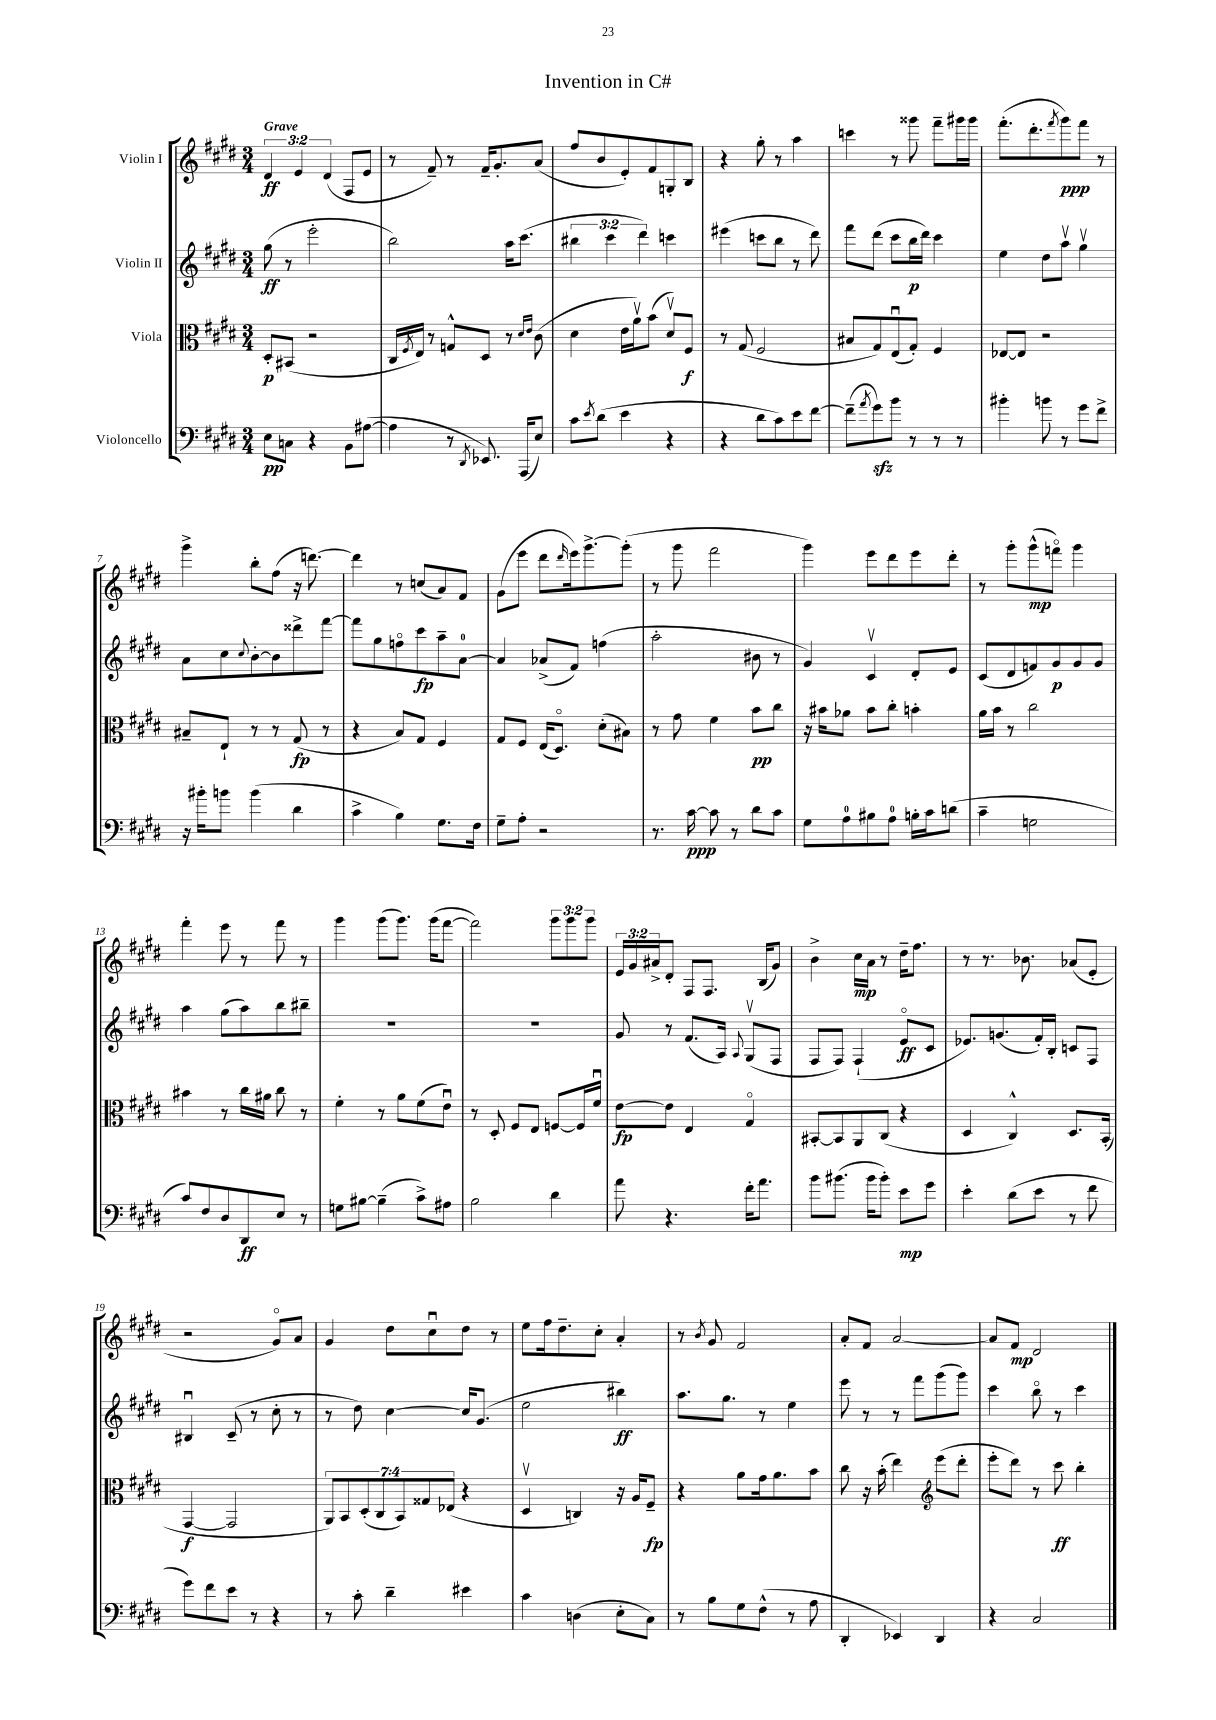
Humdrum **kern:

**kern	**dynam	**kern	**dynam	**kern	**dynam	**kern	**dynam
*part4	*part4	*part3	*part3	*part2	*part2	*part1	*part1
*staff4	*staff4	*staff3	*staff3	*staff2	*staff2	*staff1	*staff1
*I"Violoncello	*	*I"Viola	*	*I"Violin II	*	*I"Violin I	*
*clefF4	*	*clefC3	*	*clefG2	*	*clefG2	*
*k[f#c#g#d#]	*	*k[f#c#g#d#]	*	*k[f#c#g#d#]	*	*k[f#c#g#d#]	*
*M3/4	*	*M3/4	*	*M3/4	*	*M3/4	*
=1	=1	=1	=1	=1	=1	=1	=1
!	!	!	!	!	!	!LO:TX:a:B:t=Grave	!
8E\L	pp	8D#'/L	p	(8gg#\	ff	6d#/	ff
8Cn\J	.	(8BB#X/J	.	8r	.	.	.
.	.	.	.	.	.	6e/	.
4r	.	2r	.	2eee'\	.	.	.
.	.	.	.	.	.	(6d#/	.
8BB\L	.	.	.	.	.	8F#/L	.
([8A#X\J	.	.	.	.	.	8e/J	.
=2	=2	=2	=2	=2	=2	=2	=2
4A#\]	.	16C#/LL	.	2bb\)	.	8r	.
.	.	8qF#/	.	.	.	.	.
.	.	16E/JJ)	.	.	.	.	.
.	.	8r	.	.	.	8f#~/)	.
8r	.	8Gn^^/L	.	.	.	8r	.
8qDD#/	.	.	.	.	.	.	.
8.EE-X/)	.	8D#/J	.	.	.	16f#~/KL	.
.	.	.	.	.	.	8.g#'/	.
.	.	8r	.	16aa\KL	.	.	.
(16AAA/KL	.	.	.	(8.ccc#\J	.	.	.
.	.	16qqd#/LL	.	.	.	.	.
.	.	16qqe/JJ	.	.	.	.	.
8E/J)	.	(8c#\	.	.	.	(8a/J	.
=3	=3	=3	=3	=3	=3	=3	=3
8c#\L	.	4d#\	.	6bb#X\	.	8ff#/L	.
8qe/	.	.	.	.	.	.	.
(8d#\J	.	.	.	.	.	8b/	.
.	.	.	.	6ccc#\	.	.	.
4e\	.	16e\LL	.	.	.	8e'/)	.
.	.	16av\J)	.	.	.	.	.
.	.	.	.	6ddd#\)	.	.	.
.	.	(8b\J	.	.	.	8f#/	.
4r	.	8d#v/L)	.	4cccn\	.	8Gn'/	.
.	.	8F#/J	f	.	.	8B/J	.
=4	=4	=4	=4	=4	=4	=4	=4
4r	.	8r	.	(4eee#X\	.	4r	.
.	.	(8G#/	.	.	.	.	.
8d#\L	.	2F#/	.	8cccn\L	.	8gg#'\	.
8c#\)	.	.	.	8bb\J	.	8r	.
8e\	.	.	.	8r	.	4aa\	.
[8f#\J	.	.	.	8ddd#\)	.	.	.
=5	=5	=5	=5	=5	=5	=5	=5
(8f#~\L]	.	8B#X/L	.	8fff#\L	.	4cccn\	.
8qa/	.	.	.	.	.	.	.
8g#zz\)	.	8G#/)	.	(8ddd#\J	.	.	.
8b\J	.	(8Eu/	.	8ccc#\L	.	8r	.
8r	.	8G#'/J)	.	16bb\L	p	8ggg##X\	.
.	.	.	.	16ddd#\JJ)	.	.	.
8r	.	4F#/	.	4ccc#\	.	8fff#~\L	.
8r	.	.	.	.	.	16ggg#X\L	.
.	.	.	.	.	.	16ggg#\JJ	.
=6	=6	=6	=6	=6	=6	=6	=6
4b#X'\	.	[8E-X/L	.	4ee\	.	(8.fff#'\L	.
.	.	8E-/J]	.	.	.	.	.
.	.	.	.	.	.	8.ddd#'\	.
8bn\	.	2r	.	8dd#\L	.	.	.
.	.	.	.	.	.	8qfff#/	.
8r	.	.	.	8aav\J	.	8ggg#\)	ppp
8g#\L	.	.	.	4gg#v\	.	8fff#\J	.
8f#^\J	.	.	.	.	.	8r	.
!!LO:LB:g=z
=7	=7	=7	=7	=7	=7	=7	=7
16r	.	8B#X~/L	.	8a\L	.	4ggg#^\	.
16b#X'\KL	.	.	.	.	.	.	.
8bn\J	.	8E`/J	.	8cc#\	.	.	.
.	.	.	.	8qqcc#/	.	.	.
(4b\	.	8r	.	[8b'\	.	8bb'\L	.
.	.	8r	.	8b\]	.	(8ff#\J	.
4d#\	.	(8G#/	fp	8ddd##X^\	.	16r	.
.	.	.	.	.	.	[8.dddn\)	.
.	.	8r	.	[8fff#\J	.	.	.
=8	=8	=8	=8	=8	=8	=8	=8
4c#^\	.	4r	.	8fff#\L]	.	4ddd\]	.
.	.	.	.	8gg#\	.	.	.
4B\)	.	8B/L)	.	8ffn\	.	8r	.
.	.	8G#/J	.	8ccc#\	fp	(8ccn/L	.
8.G#\L	.	4F#/	.	8aa~\	.	8a/)	.
.	.	.	.	[8a\J	.	8f#/J	.
16F#\Jk	.	.	.	.	.	.	.
=9	=9	=9	=9	=9	=9	=9	=9
8G#~\L	.	8G#/L	.	4a/]	.	(8g#\L	.
8A'\J	.	8F#/J	.	.	.	8eee\J	.
2r	.	(16E/KL	.	(8a-X^/L	.	8ddd#\L	.
.	.	8.D#/J)	.	.	.	.	.
.	.	.	.	.	.	16qqddd#/	.
.	.	.	.	8f#/J)	.	16eee\k)	.
.	.	.	.	.	.	[8.ggg#^\	.
.	.	(8d#'\L	.	(4ffn\	.	.	.
.	.	8B#X\J)	.	.	.	(8ggg#'\J]	.
=10	=10	=10	=10	=10	=10	=10	=10
8.r	.	8r	.	2aa'\	.	8r	.
.	.	8g#\	.	.	.	8ggg#\	.
[16c#\	ppp	.	.	.	.	.	.
8c#\]	.	4f#\	.	.	.	2fff#\	.
8r	.	.	.	.	.	.	.
8d#\L	.	8b\L	pp	8b#X\	.	.	.
8c#\J	.	8cc#\J	.	8r	.	.	.
=11	=11	=11	=11	=11	=11	=11	=11
8G#\L	.	16r	.	4g#/)	.	4ggg#\)	.
.	.	16b#X\KL	.	.	.	.	.
8A\	.	8a-X\J	.	.	.	.	.
8B#X\	.	8b#\L	.	4c#v/	.	8eee\L	.
8A\J	.	8cc#'\J	.	.	.	8ddd#\	.
16Bn'\LL	.	4bn'\	.	8d#'/L	.	8eee\	.
16c#\J	.	.	.	.	.	.	.
(8dn\J	.	.	.	8e/J	.	8ddd#'\J	.
=12	=12	=12	=12	=12	=12	=12	=12
4c#~\	.	16a\LL	.	(8c#/L	.	8r	.
.	.	16b\JJ	.	.	.	.	.
.	.	8r	.	8d#/	.	8ggg#'\L	.
2Gn\	.	2cc#\	.	8fn/)	.	(8ggg#^^\	mp
.	.	.	.	8g#/	p	8fffn\J)	.
.	.	.	.	8g#/	.	4ggg#\	.
.	.	.	.	8g#/J	.	.	.
!!LO:LB:g=z
=13	=13	=13	=13	=13	=13	=13	=13
8c#/L)	.	4b#X\	.	4aa\	.	4fff#'\	.
8F#/	.	.	.	.	.	.	.
8D#/	.	8r	.	(8gg#\L	.	8eee\	.
8DD#/	ff	16cc#\LL	.	8aa\)	.	8r	.
.	.	16a#X\JJ	.	.	.	.	.
8E/J	.	8cc#\	.	8bb\	.	8fff#\	.
8r	.	8r	.	8bb#X~\J	.	8r	.
=14	=14	=14	=14	=14	=14	=14	=14
8Gn\L	.	4f#'\	.	2.r	.	4ggg#\	.
[8B#X\J	.	.	.	.	.	.	.
(4B#~\]	.	8r	.	.	.	(8ggg#\L	.
.	.	8a\L	.	.	.	8.ggg#\J)	.
8c#^\L)	.	(8f#\	.	.	.	.	.
.	.	.	.	.	.	(16ggg#\KL	.
8A#X\J	.	8eu\J)	.	.	.	[8fff#\J	.
=15	=15	=15	=15	=15	=15	=15	=15
2B\	.	8r	.	2.r	.	2fff#\])	.
.	.	8D#'/	.	.	.	.	.
.	.	8F#/L	.	.	.	.	.
.	.	8E/J	.	.	.	.	.
4d#\	.	[8Fn/L	.	.	.	12ggg#\L	.
.	.	.	.	.	.	12ggg#\	.
.	.	16F/L]	.	.	.	.	.
.	.	.	.	.	.	12ggg#\J	.
.	.	16f#u/JJ	.	.	.	.	.
=16	=16	=16	=16	=16	=16	=16	=16
8a\	.	[8e\L	fp	8g#/	.	24e/LL	.
.	.	.	.	.	.	24g#/	.
.	.	.	.	.	.	24a#X^/J	.
4.r	.	8e\J]	.	8r	.	8d#'/J	.
.	.	4E/	.	(8.f#/L	.	8F#/L	.
.	.	.	.	.	.	8.F#/J	.
.	.	.	.	16A/Jk)	.	.	.
.	.	.	.	8qqA/	.	.	.
16f#'\KL	.	4G#/	.	(8G#v/L	.	.	.
8.a\J	.	.	.	.	.	(16B/KL	.
.	.	.	.	8F#/J	.	8g#/J)	.
=17	=17	=17	=17	=17	=17	=17	=17
8b\L	.	[8BB#X'/L	.	8F#/L	.	4b^\	.
(8.b#X\J	.	8BB#/]	.	8F#/J)	.	.	.
.	.	8AA/	.	(4F#`/	.	16cc#\LL	mp
16b#\KL	.	.	.	.	.	16a\JJ	.
8b#'\J)	.	(8C#/J	.	.	.	8r	.
8e\L	mp	4r	.	8e/L	ff	16dd#~\KL	.
.	.	.	.	.	.	8.ff#\J	.
8g#\J	.	.	.	8c#/J	.	.	.
=18	=18	=18	=18	=18	=18	=18	=18
4e'\	.	4D#/	.	8.e-X/L)	.	8r	.
.	.	.	.	.	.	8.r	.
.	.	.	.	(8.gn/	.	.	.
(8d#\L	.	4C#^^/)	.	.	.	.	.
.	.	.	.	.	.	8.b-X\	.
8e\J	.	.	.	16f#'/L)	.	.	.
.	.	.	.	16B'/JJ	.	.	.
8r	.	8.D#/L	.	8cn/L	.	(8a-X/L	.
8f#\	.	.	.	8F#/J	.	8e'/J	.
.	.	(16BB'/Jk	.	.	.	.	.
!!LO:LB:g=z
=19	=19	=19	=19	=19	=19	=19	=19
8g#\L)	.	[4GG#/	f	4B#Xu/	.	2r	.
8f#\	.	.	.	.	.	.	.
8e\J	.	2GG#/]	.	(8c#~/	.	.	.
8r	.	.	.	8r	.	.	.
4r	.	.	.	8cc#'\	.	8g#/L)	.
.	.	.	.	8r	.	8a/J	.
=20	=20	=20	=20	=20	=20	=20	=20
8r	.	14AA/L)	.	8r	.	4g#/	.
.	.	14BB/	.	.	.	.	.
8c#'\	.	.	.	8dd#\)	.	.	.
.	.	(14D#'/	.	.	.	.	.
.	.	14C#/	.	.	.	.	.
4d#~\	.	.	.	[4cc#\	.	8dd#\L	.
.	.	14BB/)	.	.	.	.	.
.	.	14G##X/	.	.	.	.	.
.	.	.	.	.	.	8cc#u\	.
.	.	(14E-X/J	.	.	.	.	.
4e#X\	.	4r	.	16cc#/KL]	.	8dd#\J	.
.	.	.	.	(8.g#/J	.	.	.
.	.	.	.	.	.	8r	.
=21	=21	=21	=21	=21	=21	=21	=21
4c#\	.	4D#v/	.	2ee\	.	8ee\L	.
.	.	.	.	.	.	16ff#\k	.
.	.	.	.	.	.	8.dd#~\	.
(4Dn\	.	4Cn/)	.	.	.	.	.
.	.	.	.	.	.	8cc#'\J	.
8E'\L	.	16r	.	4bb#X\)	ff	4a'/	.
.	.	16A/KL	.	.	.	.	.
8C#\J)	.	8F#~/J	fp	.	.	.	.
=22	=22	=22	=22	=22	=22	=22	=22
8r	.	4r	.	8.aa\L	.	8r	.
.	.	.	.	.	.	8qb/	.
8B\L	.	.	.	.	.	8g#/	.
.	.	.	.	8.gg#\J	.	.	.
8G#\	.	8a\L	.	.	.	2f#/	.
(8F#^^\J	.	16g#\k	.	8r	.	.	.
.	.	8.a\	.	.	.	.	.
8r	.	.	.	4ee\	.	.	.
8A\	.	8b\J	.	.	.	.	.
=23	=23	=23	=23	=23	=23	=23	=23
4DD#'/	.	8cc#\	.	8eee\	.	8a'/L	.
.	.	16r	.	8r	.	8f#/J	.
.	.	(16b'\	.	.	.	.	.
4EE-X/)	.	4ee\)	.	8r	.	[2a/	.
.	.	.	.	8fff#\L	.	.	.
*	*	*clefG2	*	*	*	*	*
4DD#/	.	(8eee\L	.	(8ggg#\	.	.	.
.	.	8ddd#'\J	.	8ggg#\J)	.	.	.
=24	=24	=24	=24	=24	=24	=24	=24
4r	.	8eee'\L	.	4ccc#\	.	8a/L]	.
.	.	8ddd#\J)	.	.	.	8f#/J	mp
2C#/	.	8r	.	8bb\	.	2d#/	.
.	.	8ccc#\	ff	8r	.	.	.
.	.	4bb'\	.	4ccc#\	.	.	.
==	==	==	==	==	==	==	==
*-	*-	*-	*-	*-	*-	*-	*-
